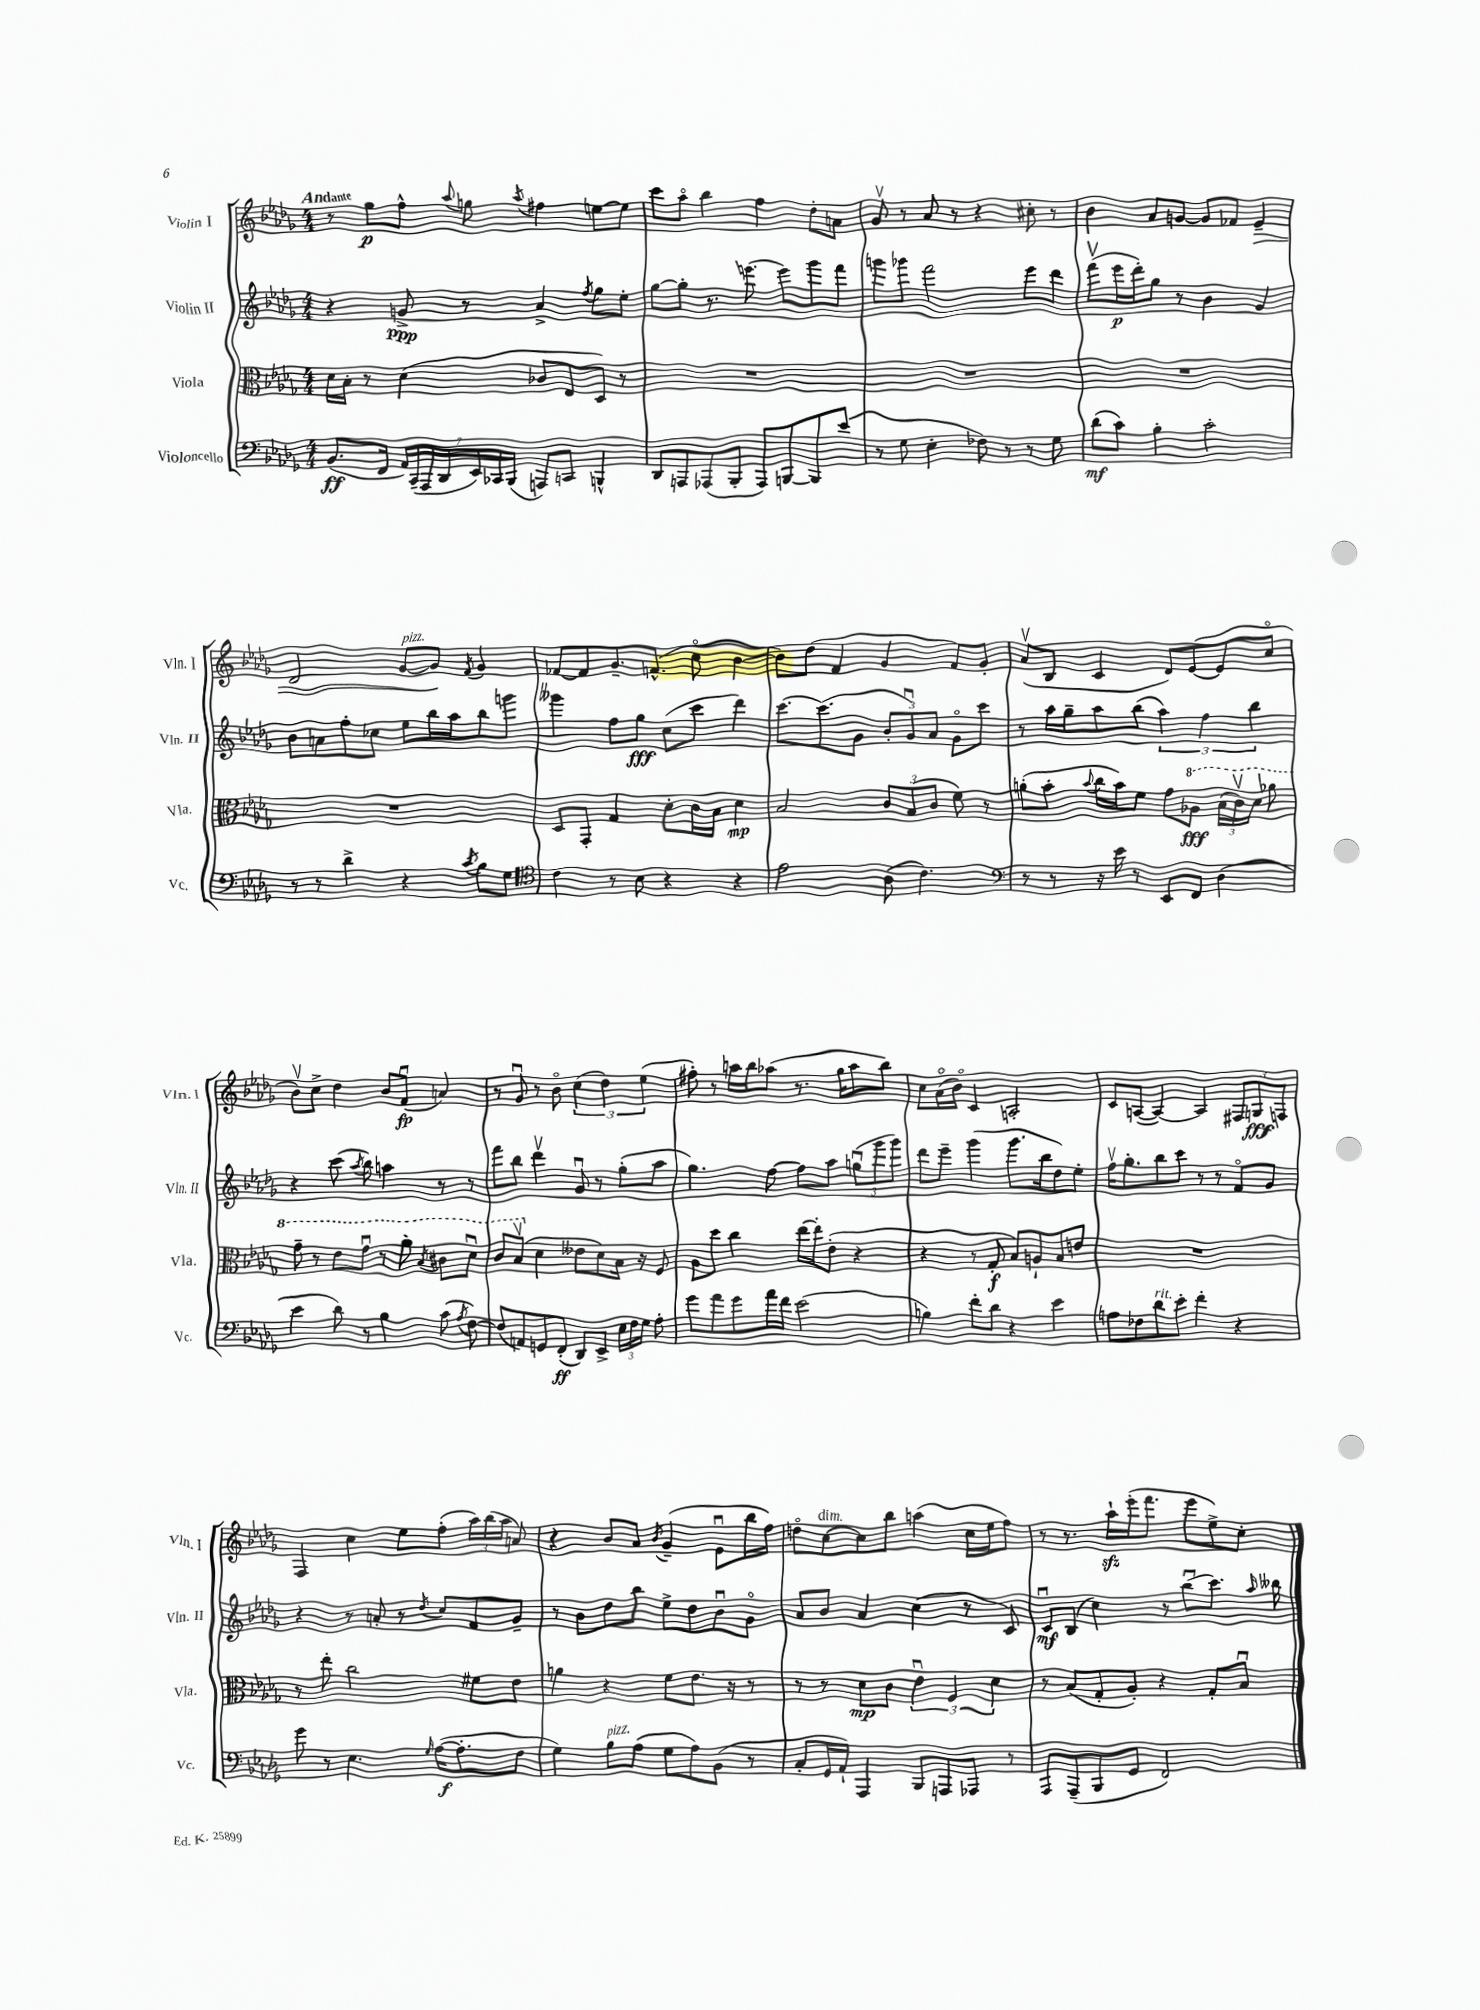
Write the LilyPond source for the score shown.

<<
\new StaffGroup <<
\new Staff = "s0" \with { instrumentName = "Violin I" shortInstrumentName = "Vln. I" } {
    \clef treble \key des \major \numericTimeSignature \time 4/4 \tempo "Andante"
    \autoBeamOff r8 ges''8[\p f''8]-^ \appoggiatura { aes''8 } g''8 \acciaccatura { aes''8 } fis''4 e''8[~ e''8] |
    c'''8[ aes''8]\flageolet bes''4 f''4 des''8[-. a'8] |
    ges'8\upbow r8 aes'8 r8 r4 cis''8-. r8 |
    bes'4 aes'8[ g'8]~ g'8[ fes'8] ees'4--\> |
    des'2 ges'8[~^\markup { \italic "pizz." } ges'8]\! \acciaccatura { f'8 } ges'4 |
    fes'8[~ fes'8 ges'8.-- f'8.]-^( c''8\flageolet bes'4~ |
    bes'8[) des''8]( f'4 ges'4 f'8[) ges'8]-. |
    aes'8[\upbow( bes8] c'4 des'8[) ees'8~( ees'8 c''8]\flageolet |
    bes'8[\upbow) c''8]-> des''4 bes'8[ f'8]\downbow\fp( a'4) |
    r8 ges'8\downbow r8 bes'8\flageolet \tuplet 3/2 { c''4( des''4) ees''4( } |
    fis''8-.) r8 a''16[ bes''16 aes''8]( r8. ges''16[ aes''8 bes''8]) |
    c''8[ aes'16\flageolet( bes'16]\flageolet) c'4 a2-. |
    c'8[ a8]~( a4~) a4 \tuplet 3/2 { fis8[ g8\fff f8] } |
    f4 c''4 ees''8[ f''8]-.( \tuplet 3/2 { aes''16[) bes''16( aes''16] } a'8) |
    r4 bes'8[ aes'8] \acciaccatura { bes'8 } ges'4--( ees'8[\downbow bes''16 f''16]) |
    d''8[\flageolet c''8~^\markup { \italic "dim." } c''8 bes''8] a''4( c''16[ ees''16 f''8]) |
    r8 r8. aes''16[-!\sfz ees'''16-.( f'''8.] ees'''8[ ees''8->) c''8]-. \bar "|." |
}
\new Staff = "s1" \with { instrumentName = "Violin II" shortInstrumentName = "Vln. II" } {
    \clef treble \key des \major \numericTimeSignature \time 4/4
    \autoBeamOff r4 g'8->\ppp r8 aes'4-> \acciaccatura { f''8 } ges''8[ ees''8]-. |
    ges''8[~ ges''8]-. r8. e'''8.~ e'''8[ ges'''8 f'''8] |
    g'''8[ ges'''8] f'''2 ees'''8[ des'''8] |
    f'''8[\upbow( ees'''16\p des'''16-.) ges''8] r8 bes'4 ges'4 |
    bes'8[ a'8 f''8-. ces''8] ees''8[ bes''16 aes''16 bes''8 g'''8] |
    geses'''4 f''8[ ges''8]\fff c''8[( c'''8] des'''4) |
    c'''8.[~ c'''8.( ges'8] \tuplet 3/2 { bes'8[-. ges'8\downbow) aes'8] } ges'8[\flageolet c'''8] |
    r8 aes''16[ ges''16-- aes''8 bes''8]( \tuplet 3/2 { aes''4) f''4 bes''4 } |
    r4 c'''8( \acciaccatura { aes''8 } bes''8) a''4 r8 r8 |
    f'''8[ bes''8] des'''4\upbow ges'8\downbow r8 ges''8[-.( aes''8] |
    ges''4.) f''8~ f''8[ aes''8] \tuplet 3/2 { g''8[\downbow( ges'''8 ges'''8]) } |
    des'''8[ ees'''8]-- ges'''4( ges'''8.[ bes''16 des''8) ees''8]-. |
    f''16[\upbow ges''8.-. bes''8 c'''8] r8 r8 f'8[\flageolet ges'8] |
    r4 r8 a'8-. r8 \acciaccatura { des''8 } c''8[ f'8 ges'8]-- |
    r8 bes'8[ des''8 bes''8] ees''8[-> des''8 bes'8\downbow ges'8]\flageolet |
    aes'8[ bes'8] aes'4 c''4( r8 c'8) |
    c'8[\downbow\mf bes8]( c''4) r8 bes''8[\downbow( c'''8.]) \grace { aes''16 } beses''16 \bar "|." |
}
\new Staff = "s2" \with { instrumentName = "Viola" shortInstrumentName = "Vla." } {
    \clef alto \key des \major \numericTimeSignature \time 4/4
    \autoBeamOff des'16[ bes16]-. r8 des'4( ces'8[ ees8 des8]) r8 |
    R1 |
    R1 |
    R1 |
    R1 |
    des8[ ges,8]-. ges4 des'8[-. c'16 bes16] des'4\mp |
    bes2 \tuplet 3/2 { c'8[ bes8( c'8] } f'8) r8 |
    a'8[-.( bes'8]-. \appoggiatura { bes'8 } c''16[ bes'16) f'8] ges'8[ \ottava #1 aes'8]\fff \tuplet 3/2 { bes'16[( c''16\upbow) des''16] } aes''!8 |
    ges''8-- r8 ees''8[ ges''8]\downbow r8 aes''8-. \acciaccatura { bes'8 } cis''8[ des''8]\downbow |
    c''8[ bes'8]\upbow( \ottava #0 des'4 eeses'8[ des'8) bes16] r16 f8 |
    aes8[ des''8] c''4 ees''16[~ ees''16-. ees'8]-.( r4 |
    r4 r8 ges8-.\f bes8[) a8-! bes8 e'8] |
    R1 |
    r8 ees''8-. c''2 fis'8[ ees'8] |
    a'4 r4 f'8[ ees'8.] r16 r8 |
    r8 r8 des'8[\mp c'8] \tuplet 3/2 { ees'4\downbow f4 des'4 } |
    r8 bes8[( ges8-. aes8]-.) r4 ges8[-. bes8]\downbow \bar "|." |
}
\new Staff = "s3" \with { instrumentName = "Violoncello" shortInstrumentName = "Vc." } {
    \clef bass \key des \major \numericTimeSignature \time 4/4
    \autoBeamOff bes,8.[\ff( f,16] \tuplet 7/4 { aes,16[) c,16--( aes,,16 des,16 ees,16) ces,16 bes,,16]( } a,,8[) c,8] b,,4-^ |
    des,8[ a,,8 aes,,8( bes,,8]-. aes,,8[) b,,8~ b,,8 ees'8]( |
    r8 ges8 ees4-. fes8) r8 r8 ges8 |
    des'8[\mf( c'8]) bes4-. c'2-. |
    r8 r8 des'4-> r4 \acciaccatura { c'8 } bes8[ ges8] |
    \clef tenor c'4 r8 bes8 r4 r4 |
    ees'2 aes8( c'4.) |
    \clef bass r8 r8 r16 ees'16 r8 ees,8[ f,8] des4( |
    ees'4 des'8) r8 bes4 c'8( \acciaccatura { aes8 } f8~) |
    f8[( a,8) g,8 f,8]-.\ff( des,8[) ees,8]-> \tuplet 3/2 { ees16[ f16 ges16] } aes8-. |
    ges'8[ aes'8 ges'8 aes'16 f'16] ees'2( |
    b4) f'8[-. des'8] r4 ees'4 |
    a8[ fes8 des'8^\markup { \italic "rit." } ees'8]-. f'4-. r4 |
    ges'8 r8 ees4. \grace { ges16 } aes16[~\f( aes8.-. f8] |
    ges4) bes8[^\markup { \italic "pizz." } aes8]( ges8[ aes8) bes,8]( r8 |
    c8[-. ges,16 aes,16]-!) aes,,4 bes,,8[ a,,8 aes,,8] r8 |
    aes,,8[ aes,,8--( bes,,8 ges,8] f,2) \bar "|." |
}
>>
>>
\layout { \context { \Score \remove "Bar_number_engraver" } }
